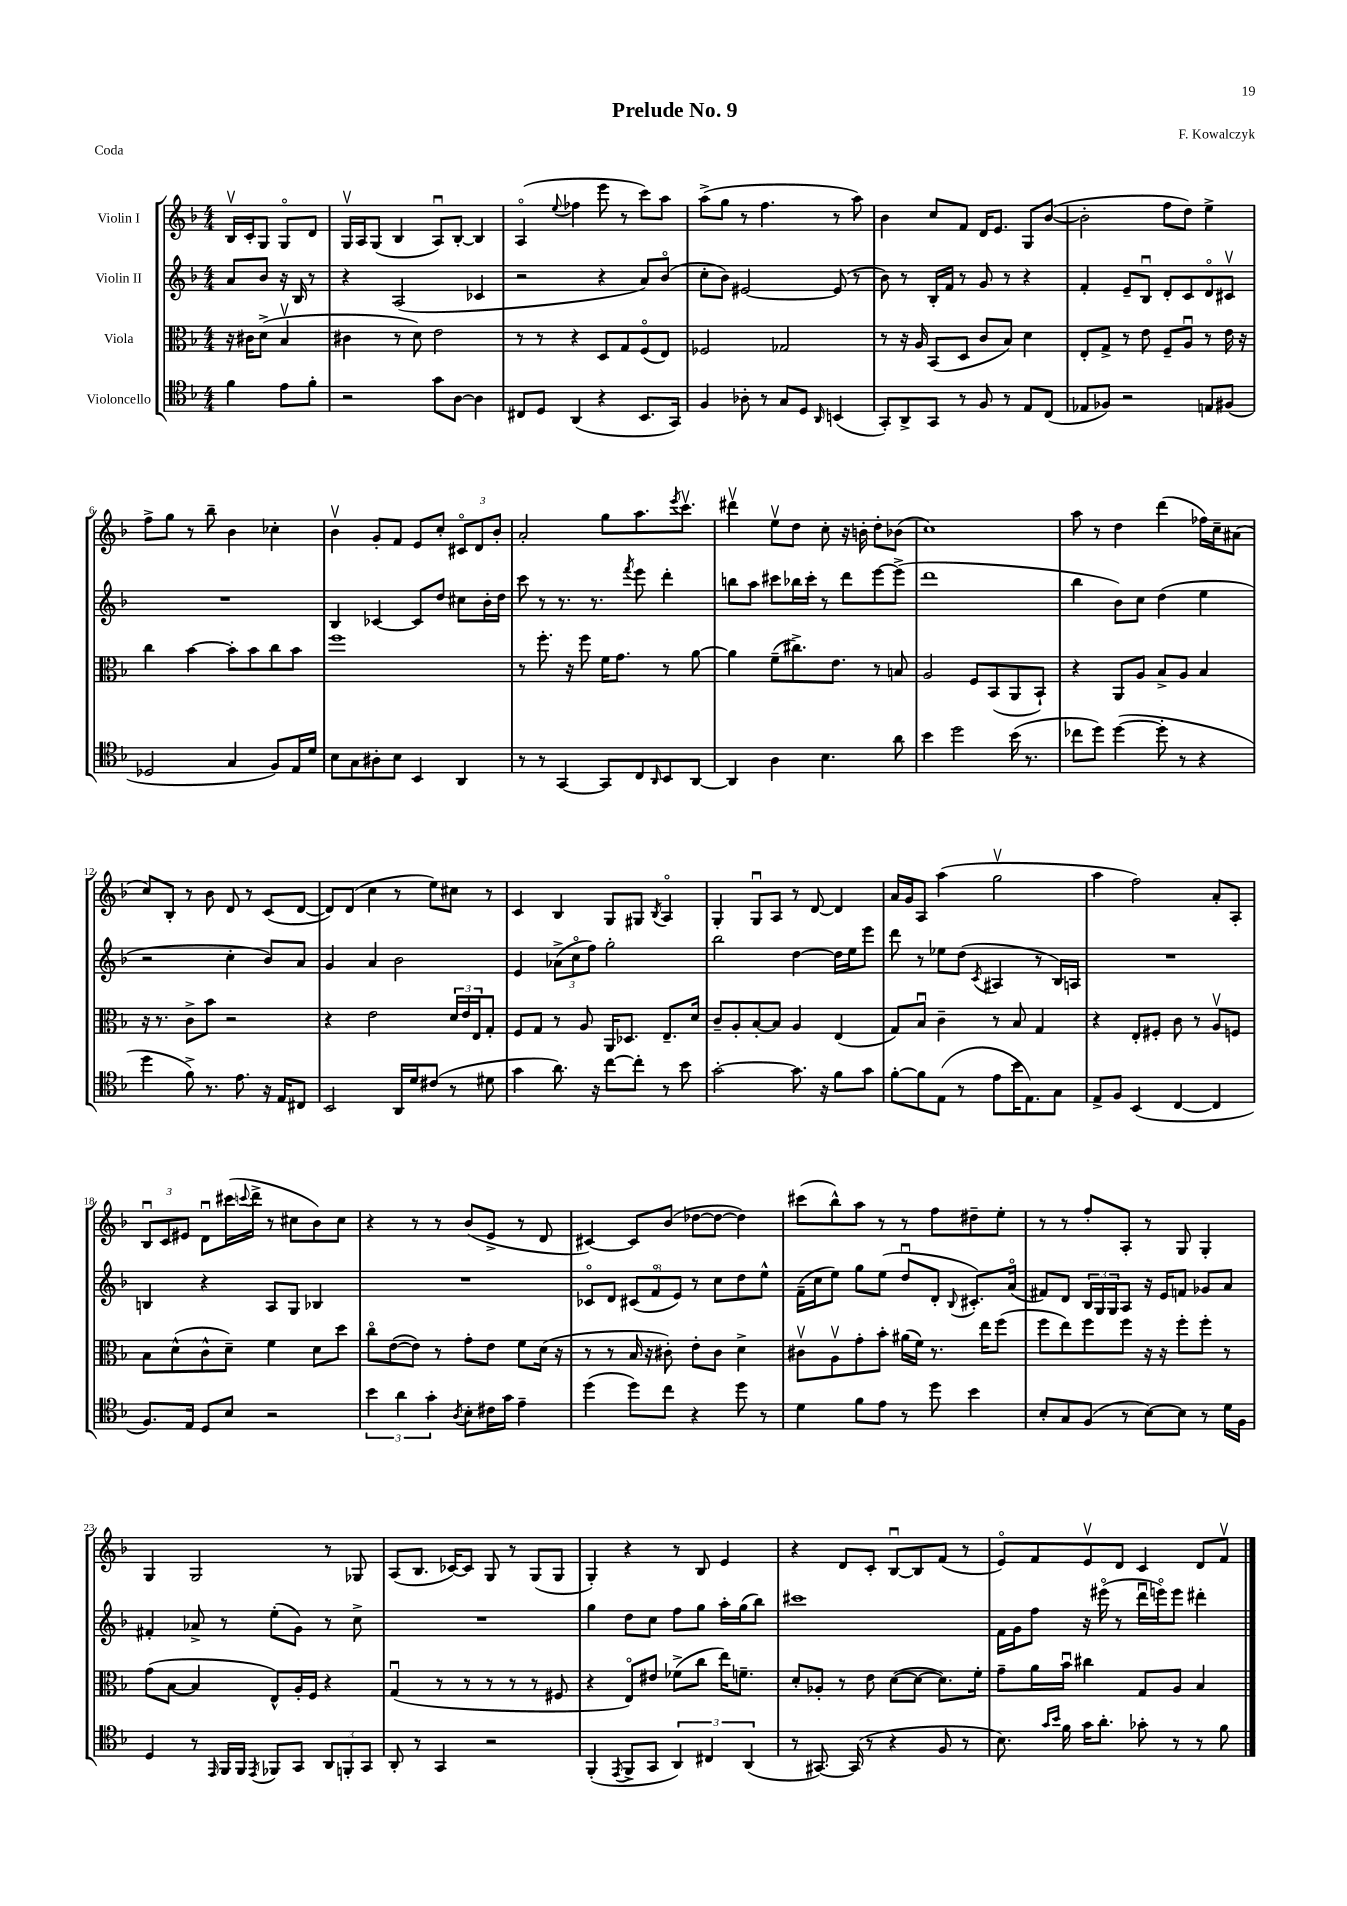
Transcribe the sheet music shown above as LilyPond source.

\header { title = "Prelude No. 9" composer = "F. Kowalczyk" piece = "Coda" }
<<
\new StaffGroup <<
\new Staff = "s0" \with { instrumentName = "Violin I" } {
    \clef treble \key f \major \numericTimeSignature \time 4/4 \partial 2
    bes16\upbow c'16-. g8 g8\flageolet d'8 |
    g16\upbow a16 g8( bes4 a8\downbow) bes8~-. bes4 |
    a4\flageolet( \appoggiatura { e''8 } fes''4 e'''8 r8 c'''8) a''8 |
    a''8->( g''8 r8 f''4. r8 a''8) |
    bes'4 c''8 f'8 d'16 e'8. g8 bes'8~( |
    bes'2-. f''8 d''8) e''4-> |
    f''8-> g''8 r8 bes''8-- bes'4 ces''4-. |
    bes'4\upbow g'8-. f'8 e'8 c''8-. \tuplet 3/2 { cis'8\flageolet d'8 bes'8-. } |
    a'2-. g''8 a''8. \acciaccatura { e'''8 } c'''8.\upbow |
    dis'''4\upbow e''8\upbow d''8 c''8-. r16 b'16-. d''8-. bes'8( |
    c''1) |
    a''8 r8 d''4 d'''4( fes''16) c''16-- ais'8( |
    c''8) bes8-. r8 bes'8 d'8 r8 c'8( d'8~ |
    d'8) d'8( c''4 r8 e''8) cis''8 r8 |
    c'4 bes4 g8 gis8 \acciaccatura { bes8 } a4\flageolet |
    g4-. g8\downbow a8 r8 d'8~ d'4 |
    a'16 g'16 a8 a''4( g''2\upbow |
    a''4 f''2) a'8-. a8-. |
    \tuplet 3/2 { bes8\downbow c'8 eis'8 } d'8\downbow cis'''16( \appoggiatura { c'''8 } d'''16-> r8 cis''8 bes'8) cis''8 |
    r4 r8 r8 bes'8( e'8-> r8 d'8 |
    cis'4~) cis'8 bes'8( des''8~ des''8~ des''4) |
    cis'''8( bes''8-^) a''8 r8 r8 f''8 dis''8-- e''8-. |
    r8 r8 f''8-. a8-. r8 g8 g4-. |
    g4 g2 r8 ges8 |
    a8( bes8. ces'16~) ces'8 g8 r8 g8( g8 |
    g4-.) r4 r8 bes8 e'4 |
    r4 d'8 c'8-. bes8~\downbow bes8 f'8( r8 |
    e'8\flageolet) f'8 e'8\upbow d'8 c'4 d'8 f'8\upbow \bar "|." |
}
\new Staff = "s1" \with { instrumentName = "Violin II" } {
    \clef treble \key f \major \numericTimeSignature \time 4/4 \partial 2
    a'8 bes'8 r16 bes16 r8 |
    r4 a2( ces'4 |
    r2 r4 a'8) bes'8\flageolet( |
    c''8-. bes'8) eis'2~ eis'8( r8 |
    bes'8) r8 bes16-. f'16 r8 g'8 r8 r4 |
    f'4-. e'8-- bes8\downbow d'8-. c'8 d'8\flageolet cis'8\upbow |
    R1 |
    bes4 ces'4~ ces'8 d''8 cis''8 bes'16-. d''16 |
    c'''8 r8 r8. r8. \acciaccatura { f'''8 } e'''8 d'''4-. |
    b''8 a''8 cis'''8 bes''16 cis'''16-. r8 d'''8 e'''8~ e'''8->( |
    d'''1 |
    bes''4 bes'8) c''8 d''4( e''4 |
    r2 c''4-. bes'8) a'8 |
    g'4 a'4 bes'2 |
    e'4 \tuplet 3/2 { aes'8->( c''8\flageolet f''8) } g''2-. |
    bes''2 d''4~ d''16 e''16 e'''8 |
    d'''8 r8 ees''8 d''8( \acciaccatura { c'8 } ais4 r8 bes16) a16 |
    R1 |
    b4 r4 a8 g8 bes4 |
    R1 |
    ces'8\flageolet d'8 \tuplet 3/2 { cis'8( f'8\flageolet e'8) } r8 c''8 d''8 e''8-^ |
    f'16--( c''16 e''8) g''8 e''8( d''8\downbow d'8-. \appoggiatura { bes8 } cis'8.-.) a'16\flageolet( |
    fis'8) d'8 \tuplet 3/2 { bes16 g16 g16 } a8 r16 e'16 f'8 ges'8 a'8 |
    fis'4-. aes'8-> r8 e''8-.( g'8) r8 c''8-> |
    R1 |
    g''4 d''8 c''8 f''8 g''8 a''16-. g''16( bes''8) |
    cis'''1 |
    f'16 g'16 f''8 r16 eis'''16\flageolet( r8 d'''16\downbow e'''16\flageolet) e'''8 dis'''4-. \bar "|." |
}
\new Staff = "s2" \with { instrumentName = "Viola" } {
    \clef alto \key f \major \numericTimeSignature \time 4/4 \partial 2
    r16 cis'16 d'8->( bes4\upbow |
    cis'4 r8 d'8) e'2 |
    r8 r8 r4 d8 g8 f8\flageolet( e8) |
    fes2 ges2 |
    r8 r16 a16 bes,8( d8 c'8 bes8) d'4 |
    e8-. g8-> r8 e'8 f8-- a8\downbow r8 e'16 r16 |
    c''4 bes'4~ bes'8-. bes'8 c''8 bes'8 |
    f''1 |
    r8 f''8.-. r16 f''8 f'16 g'8. r8 a'8~ |
    a'4 f'8--( cis''8.->) e'8. r8 b8 |
    a2 f8 bes,8( a,8 bes,8-!) |
    r4 a,8 a8 bes8-> a8 bes4 |
    r16 r8. c'8-> bes'8 r2 |
    r4 e'2 \tuplet 3/2 { d'16 e'16 e16 } g8-. |
    f8 g8 r8 a8 a,16 des8. e8.-- d'16 |
    c'8-- a8-. bes8~-. bes8 a4 e4( |
    g8) bes8\downbow c'4-- r8 bes8 g4 |
    r4 e8-. fis8-. c'8 r8 a8\upbow f8 |
    bes8 d'8-^( c'8-^ d'8--) f'4 d'8 d''8 |
    c''8\flageolet e'8~( e'8) r8 g'8-. e'8 f'8 d'16( r16 |
    r8 r8 bes16 r16 cis'8-.) e'8-. cis'8 d'4-> |
    cis'8\upbow a8\upbow g'8-. bes'8-. ais'16( f'16) r8. e''16 f''8( |
    f''8 e''8) f''8 f''8 r16 r16 f''8-. f''8-. r8 |
    g'8( bes8~ bes4 e8-^) a16-. f16 r4 |
    g4\downbow( r8 r8 r8 r8 r8 fis8 |
    r4 e8\flageolet) eis'8 fes'8->( c''8 e''16) f'8.-- |
    d'8-. aes8-. r8 e'8 d'8~( d'8~ d'8.) f'16-. |
    g'8-- a'16 bes'16\downbow cis''4 g8 a8 bes4 \bar "|." |
}
\new Staff = "s3" \with { instrumentName = "Violoncello" } {
    \clef tenor \key f \major \numericTimeSignature \time 4/4 \partial 2
    f'4 e'8 f'8-. |
    r2 g'8 a8~ a4 |
    cis8 d8 a,4( r4 bes,8. g,16) |
    f4 aes8-. r8 g8 d8 \grace { a,16 } b,4( |
    g,8-.) a,8-> g,8 r8 f8 r8 e8 c8( |
    ees8 fes8) r2 e8 fis8( |
    des2 g4 f8) e16 d'16 |
    bes8 g8 ais8-. bes8 bes,4 a,4 |
    r8 r8 g,4~ g,8 c8 \grace { a,16 } bes,8 a,8~ |
    a,4 a4 bes4. a'8 |
    bes'4 d''2 bes'16( r8. |
    ces''8 d''8) d''4~( d''8-. r8 r4 |
    d''4 f'8->) r8. e'8. r16 e16 cis8 |
    bes,2 a,16 d'16 cis'8( r8 dis'8 |
    g'4 a'8.) r16 c''8~ c''8-. r8 bes'8 |
    g'2~-. g'8. r16 f'8 g'8 |
    f'8~-. f'8 e8( r8 e'8 bes'16 e8.) g8 |
    e8-> f8 bes,4( c4~ c4 |
    f8.) e16 d8 bes8 r2 |
    \tuplet 3/2 { bes'4 a'4 g'4-. } \acciaccatura { a8 } bes8-. cis'16 g'16 e'4-- |
    d''4( d''8) c''8 r4 d''8 r8 |
    d'4 f'8 e'8 r8 d''8 bes'4 |
    bes8-. g8 f8( r8 bes8~) bes8 r8 d'16 f16 |
    d4 r8 \grace { e,16 } f,16 f,16 \acciaccatura { e,8 } fes,8 g,8 \tuplet 3/2 { a,8 f,8-. g,8 } |
    a,8-. r8 g,4 r2 |
    f,4-.( \acciaccatura { e,8 } f,8-> g,8 \tuplet 3/2 { a,4) cis4 a,4( } |
    r8 gis,8.~) gis,16( r8 r4 f8 r8 |
    bes8.) \grace { g'16 bes'16 } f'16 g'16 a'8.-. ges'8-. r8 r8 f'8 \bar "|." |
}
>>
>>
